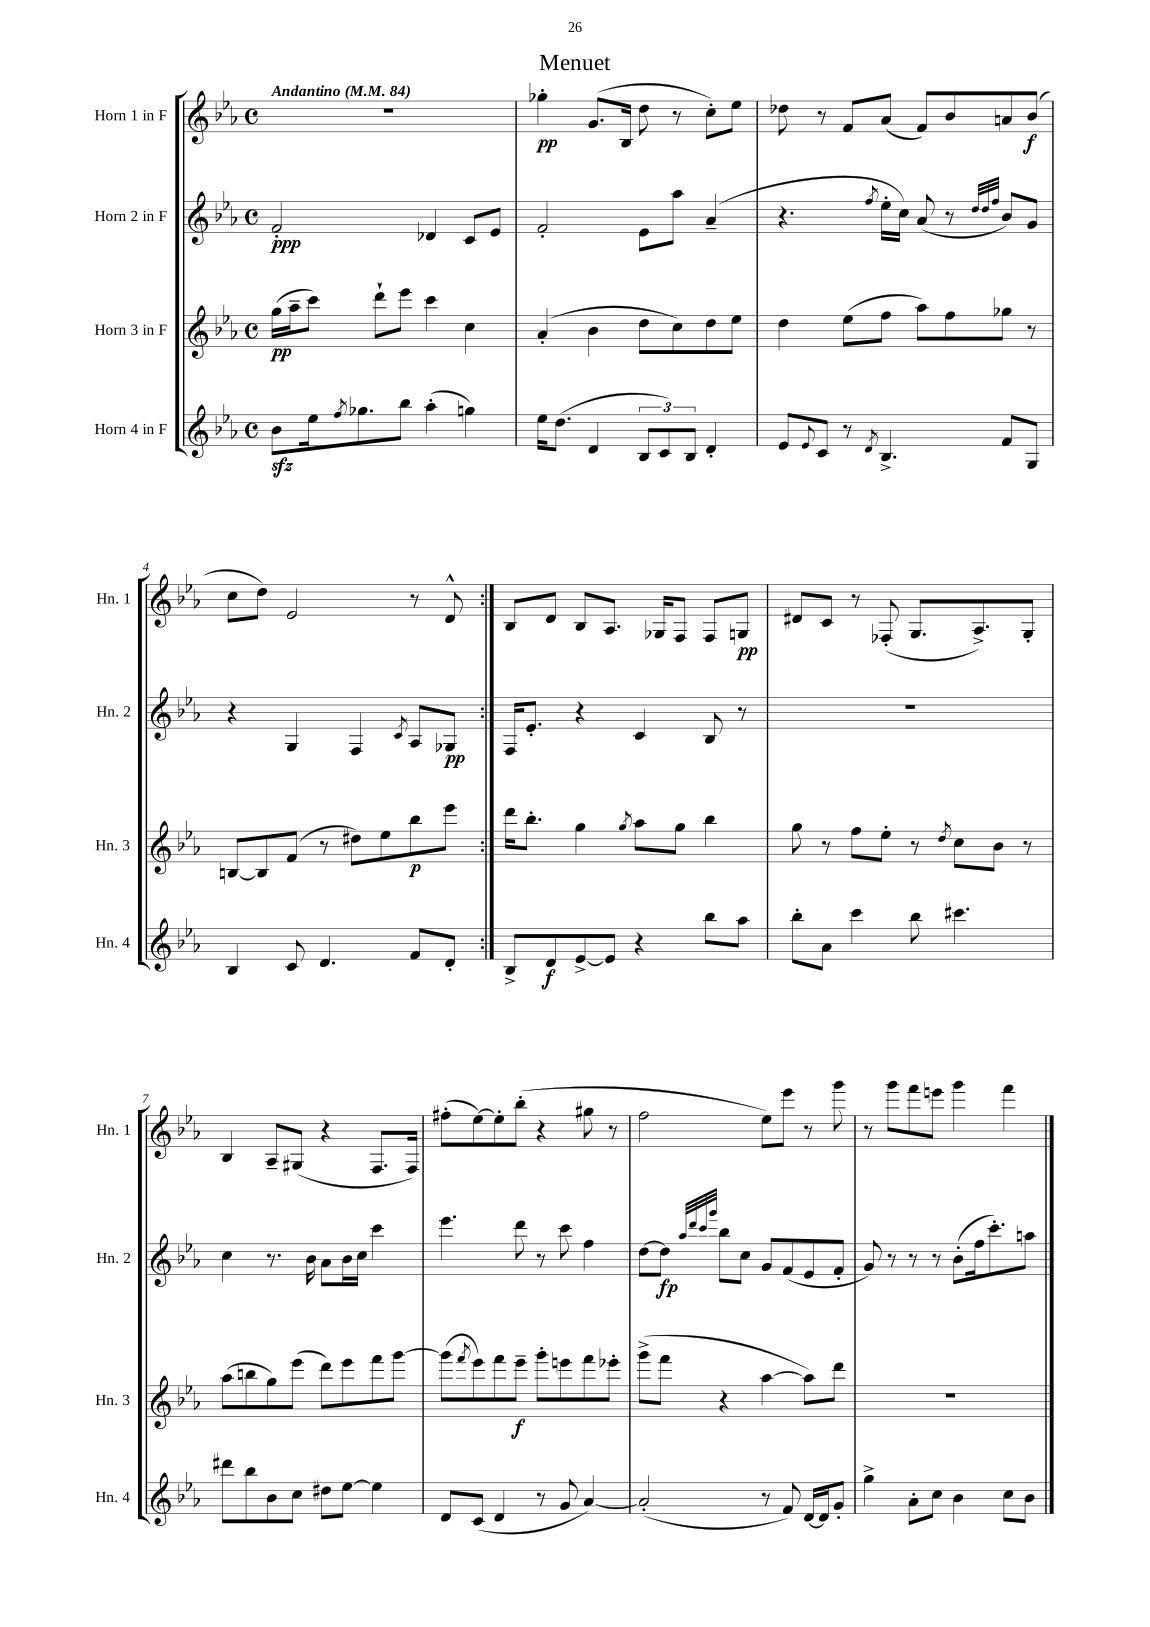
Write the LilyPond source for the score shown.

\header { title = "Menuet" }
<<
\new StaffGroup <<
\new Staff = "s0" \with { instrumentName = "Horn 1 in F" shortInstrumentName = "Hn. 1" } {
    \clef treble \key ees \major \defaultTimeSignature \time 4/4 \tempo "Andantino" 4 = 84
    \repeat volta 2 { R1 |
    ges''4-.\pp g'8.( bes16 d''8 r8 c''8-.) ees''8 |
    des''8 r8 f'8 aes'8( f'8) bes'8 a'8 bes'8\f( |
    c''8 d''8) ees'2 r8 d'8-^ | }
    bes8 d'8 bes8 aes8. ges16 f8 f8 g8\pp |
    dis'8 c'8 r8 fes8-.( g8. aes8.->) g8-. |
    bes4 aes8-- gis8( r4 f8. f16) |
    fis''8-.( ees''8~) ees''8-. bes''8-.( r4 gis''8 r8 |
    f''2 ees''8) ees'''8 r8 g'''8 |
    r8 g'''8 f'''8 e'''8 g'''4 f'''4 \bar "|." |
}
\new Staff = "s1" \with { instrumentName = "Horn 2 in F" shortInstrumentName = "Hn. 2" } {
    \clef treble \key ees \major \defaultTimeSignature \time 4/4
    \repeat volta 2 { f'2-.\ppp des'4 c'8 ees'8 |
    f'2-. ees'8 aes''8 aes'4--( |
    r4. \acciaccatura { f''8 } ees''16-. c''16) aes'8( r8 \grace { d''32 d''32 f''32 } bes'8) g'8 |
    r4 g4 f4 \acciaccatura { c'8 } aes8 ges8\pp | }
    f16 ees'8.-. r4 c'4 bes8 r8 |
    R1 |
    c''4 r8. bes'16 aes'8 bes'16 c''16 c'''4 |
    ees'''4. d'''8 r8 c'''8 f''4 |
    d''8~ d''8\fp \grace { aes''32 d'''32 c'''32 g'''32 } bes''8 c''8 g'8 f'8( ees'8 f'8-. |
    g'8) r8 r8 r8 bes'8-.( f''16 c'''8.-.) a''8 \bar "|." |
}
\new Staff = "s2" \with { instrumentName = "Horn 3 in F" shortInstrumentName = "Hn. 3" } {
    \clef treble \key ees \major \defaultTimeSignature \time 4/4
    \repeat volta 2 { g''16\pp( aes''16-- c'''8) d'''8-! ees'''8 c'''4 c''4 |
    aes'4-.( bes'4 d''8 c''8) d''8 ees''8 |
    d''4 ees''8( f''8 aes''8) f''8 ges''8 r8 |
    b8~ b8 f'8( r8 dis''8) ees''8 bes''8\p ees'''8 | }
    d'''16 bes''8.-. g''4 \acciaccatura { g''8 } aes''8 g''8 bes''4 |
    g''8 r8 f''8 ees''8-. r8 \acciaccatura { d''8 } c''8 bes'8 r8 |
    aes''8( b''8 g''8) ees'''8( d'''8) ees'''8 f'''8 g'''8~ |
    g'''8( \acciaccatura { f'''8 } ees'''8) f'''8 ees'''8--\f g'''8-. e'''8 f'''8 ees'''8-. |
    g'''8->( f'''8 r4 aes''4~ aes''8) d'''8 |
    R1 \bar "|." |
}
\new Staff = "s3" \with { instrumentName = "Horn 4 in F" shortInstrumentName = "Hn. 4" } {
    \clef treble \key ees \major \defaultTimeSignature \time 4/4
    \repeat volta 2 { bes'8\sfz ees''16 \acciaccatura { f''8 } ges''8. bes''8 aes''4-.( g''4) |
    ees''16 d''8.( d'4 \tuplet 3/2 { bes8 c'8) bes8 } d'4-. |
    ees'8 \appoggiatura { ees'8 } c'8 r8 \acciaccatura { d'8 } bes4.-> f'8 g8 |
    bes4 c'8 d'4. f'8 d'8-. | }
    bes8-> d'8\f ees'8~-> ees'8 r4 bes''8 aes''8 |
    bes''8-. aes'8 c'''4 bes''8 cis'''4. |
    dis'''8 bes''8 bes'8 c''8 dis''8 ees''8~ ees''4 |
    d'8 c'8( d'4 r8 g'8 aes'4~) |
    aes'2-.( r8 f'8) d'16~ d'16 g'8-. |
    g''4-> aes'8-. c''8 bes'4 c''8 bes'8 \bar "|." |
}
>>
>>
